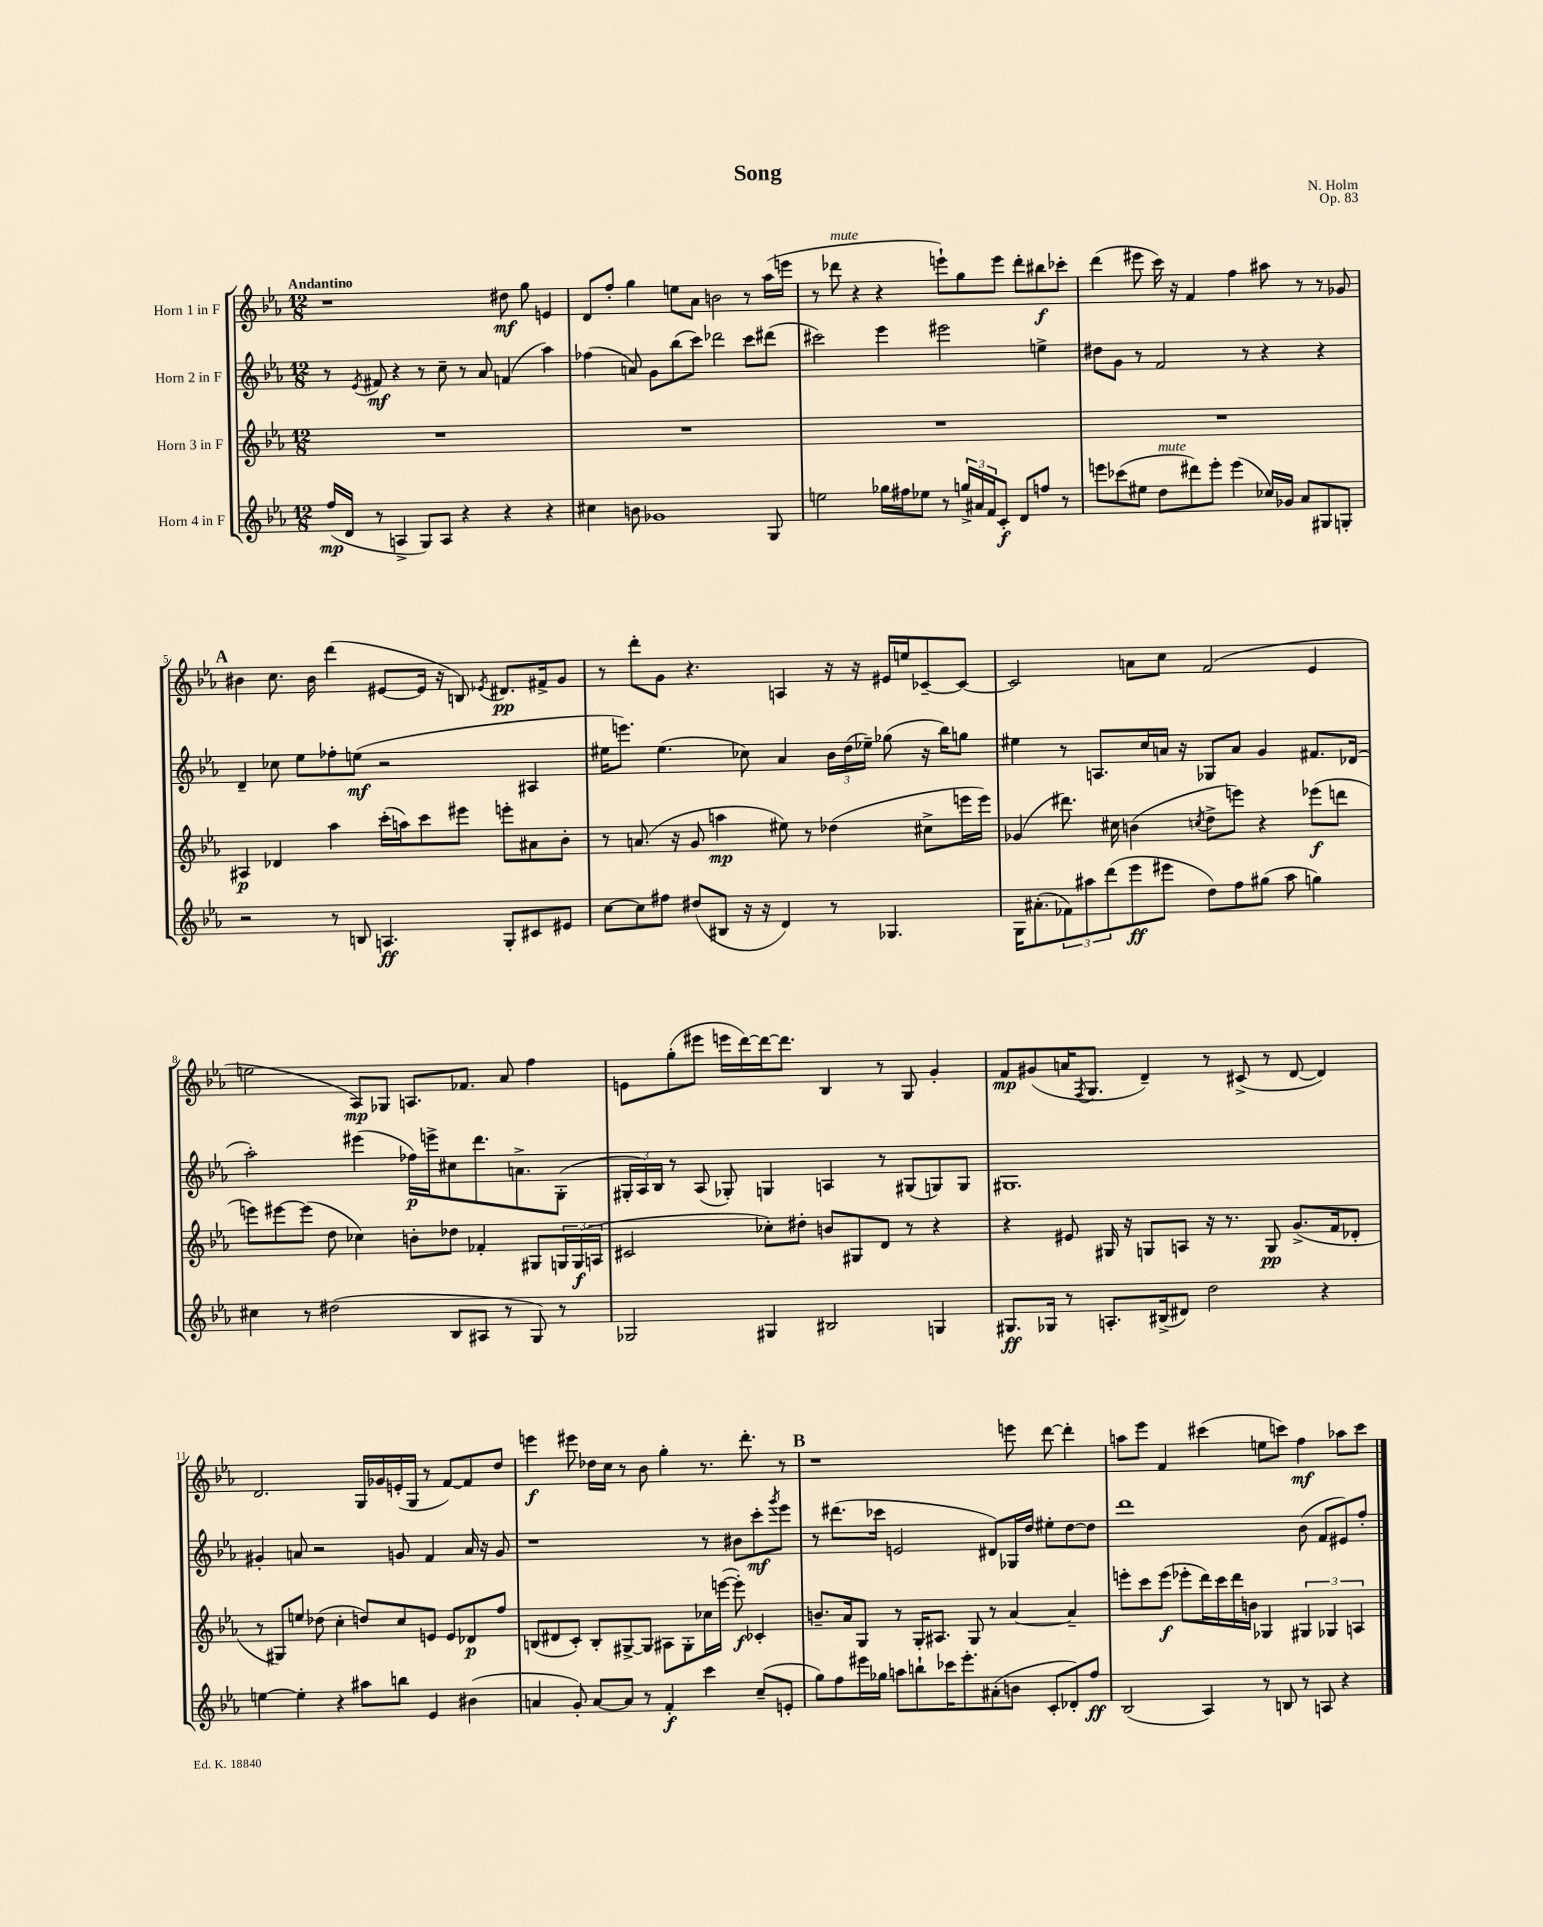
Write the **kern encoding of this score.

**kern	**dynam	**kern	**dynam	**kern	**dynam	**kern	**dynam
*part4	*part4	*part3	*part3	*part2	*part2	*part1	*part1
*staff4	*staff4	*staff3	*staff3	*staff2	*staff2	*staff1	*staff1
*I"Horn 4 in F	*	*I"Horn 3 in F	*	*I"Horn 2 in F	*	*I"Horn 1 in F	*
*clefG2	*	*clefG2	*	*clefG2	*	*clefG2	*
*k[b-e-a-]	*	*k[b-e-a-]	*	*k[b-e-a-]	*	*k[b-e-a-]	*
*M12/8	*	*M12/8	*	*M12/8	*	*M12/8	*
=1	=1	=1	=1	=1	=1	=1	=1
!	!	!	!	!	!	!LO:TX:a:B:t=Andantino	!
(16ff/LL	mp	1.r	.	8r	.	1r	.
16d/JJ	.	.	.	.	.	.	.
.	.	.	.	8qe-/	.	.	.
8r	.	.	.	8f#X/	mf	.	.
4An^/	.	.	.	4r	.	.	.
8G/L)	.	.	.	8r	.	.	.
8A/J	.	.	.	8cc~\	.	.	.
4r	.	.	.	8r	.	.	.
.	.	.	.	8a-/	.	.	.
4r	.	.	.	(4fn/	.	8dd#X\	mf
.	.	.	.	.	.	8gg\	.
4r	.	.	.	4aa-\)	.	4en/	.
=2	=2	=2	=2	=2	=2	=2	=2
4cc#X\	.	1.r	.	(4ff-X\	.	8d/L	.
.	.	.	.	.	.	8ff'/J	.
8bn\	.	.	.	8an/)	.	4gg\	.
1g-X	.	.	.	8g\L	.	.	.
.	.	.	.	(8bb-\	.	8een\L	.
.	.	.	.	8ccc\J)	.	8a-\J	.
.	.	.	.	2ddd-X\	.	2bn\	.
.	.	.	.	8ccc\L	.	8r	.
8G/	.	.	.	(8ddd#X\J	.	(16aa-\LL	.
.	.	.	.	.	.	16eeen\JJ	.
=3	=3	=3	=3	=3	=3	=3	=3
2een\	.	1.r	.	2ccc#X\)	.	8r	.
!	!	!	!	!	!	!LO:TX:a:i:t=mute	!
.	.	.	.	.	.	8ddd-X\	.
.	.	.	.	.	.	4r	.
16gg-X\LL	.	.	.	4eee-\	.	4r	.
16ff#X\J	.	.	.	.	.	.	.
8ee-X\J	.	.	.	.	.	.	.
8r	.	.	.	2eee#X\	.	8eeen`\L)	.
24ggn^/LL	.	.	.	.	.	8gg\	.
24a#X/	.	.	.	.	.	.	.
24f/J	.	.	.	.	.	.	.
8c'/J	f	.	.	.	.	8eee\J	.
8d/L	.	.	.	.	.	8ddd-'\L	.
8ffn/J	.	.	.	4een^\	.	8bb#X\	f
8r	.	.	.	.	.	8ccc-X'\J	.
=4	=4	=4	=4	=4	=4	=4	=4
8eeen\L	.	1.r	.	8dd#X\L	.	(4ddd\	.
(8ccc-X\	.	.	.	8g\J	.	.	.
8ee#X\J	.	.	.	8r	.	8eee#X\	.
!LO:TX:a:i:t=mute	!	!	!	!	!	!	!
8dd\L	.	.	.	2f/	.	16ccc\)	.
.	.	.	.	.	.	16r	.
8ddd#X\)	.	.	.	.	.	4f/	.
8eee'\J	.	.	.	.	.	.	.
(4eee\	.	.	.	.	.	4ff\	.
.	.	.	.	8r	.	.	.
16cc-X/LL)	.	.	.	4r	.	8aa#X\	.
16g-X/JJ	.	.	.	.	.	.	.
8a-/L	.	.	.	.	.	8r	.
8G#X/	.	.	.	4r	.	8r	.
8Gn'/J	.	.	.	.	.	8g-X/	.
!!LO:LB:g=z
!!LO:REH:place=s1:t=A
=5	=5	=5	=5	=5	=5	=5	=5
2r	.	4A#X/	p	4d~/	.	4b#X\	.
.	.	4d-X/	.	8cc-X\	.	8.cc\	.
.	.	.	.	8ee-\L	.	.	.
.	.	.	.	.	.	16b#\	.
8r	.	4aa-\	.	8ff-X'\	.	(4ddd\	.
8Bn/	.	.	.	(8een\J	mf	.	.
4.An/	ff	(16ccc'\LL	.	2r	.	[8e#X/L	.
.	.	16aan\J)	.	.	.	.	.
.	.	8ccc\	.	.	.	16e#/Jk]	.
.	.	.	.	.	.	16r	.
.	.	8eee#X\J	.	.	.	8Bn/)	.
.	.	.	.	.	.	8qe-X/	.
8G'/L	.	8eeen'\L	.	.	.	8.d#X/L	pp
8c#X/	.	8a#X\	.	4A#X/	.	.	.
.	.	.	.	.	.	16f#X^/k	.
8e#X/J	.	8b-'\J	.	.	.	8g/J	.
=6	=6	=6	=6	=6	=6	=6	=6
[8cc\L	.	8r	.	16ee#X\KL	.	8r	.
.	.	.	.	8.eeen\J)	.	.	.
8cc\]	.	(8.an/	.	.	.	8ddd'\L	.
8ff#X\J	.	.	.	(4.ee#\	.	8g\J	.
.	.	16r	.	.	.	.	.
(8dd#X/L	.	8g/	.	.	.	4.r	.
8B#X/J	.	4aan\	mp	.	.	.	.
16r	.	.	.	8cc-X\)	.	.	.
16r	.	.	.	.	.	.	.
4d/)	.	8ee#X\)	.	4a-/	.	4An/	.
.	.	8r	.	.	.	.	.
8r	.	(4dd-X\	.	24b-\LL	.	16r	.
.	.	.	.	(24dd\	.	.	.
.	.	.	.	.	.	16r	.
.	.	.	.	24ee-X~\JJ)	.	.	.
4.G-X/	.	.	.	(8gg-X\	.	16e#X/LL	.
.	.	.	.	.	.	16een/J	.
.	.	8cc#X^\L	.	16r	.	[8c-X~/	.
.	.	.	.	16bb-\KL)	.	.	.
.	.	16eeen\L	.	8ggn\J	.	8c-/J_	.
.	.	16eee\JJ)	.	.	.	.	.
=7	=7	=7	=7	=7	=7	=7	=7
16G\KL	.	(4g-X/	.	4ee#X\	.	2c-/]	.
(8.a#X'\	.	.	.	.	.	.	.
12f-X\)	.	8.ddd#X\)	.	8r	.	.	.
12aa#X\	.	.	.	.	.	.	.
.	.	.	.	8.An/L	.	.	.
(12ddd\	.	.	.	.	.	.	.
.	.	16cc#X\	.	.	.	.	.
8eee-\	ff	(4bn\	.	.	.	8an\L	.
.	.	.	.	16cc/L	.	.	.
8eee#X\J	.	.	.	16an/JJ	.	8cc\J	.
.	.	.	.	16r	.	.	.
.	.	8qccn/	.	.	.	.	.
8dd\L)	.	8dd^\L	.	8G-X/L	.	(2f/	.
8ff\	.	8eeen\J)	.	8a/J	.	.	.
(8gg#X\J	.	4r	.	4g/	.	.	.
8aa#\	.	.	.	.	.	.	.
4ggn\)	.	(8eee-X\L	f	8.f#X/L	.	4e-/	.
.	.	8dddn\J	.	.	.	.	.
.	.	.	.	(16d-X/Jk	.	.	.
!!LO:LB:g=z
=8	=8	=8	=8	=8	=8	=8	=8
4cc#X\	.	8eeen\L)	.	2aa-'\)	.	2een\	.
.	.	[8eee#X\	.	.	.	.	.
8r	.	(8eee#\J]	.	.	.	.	.
(2dd#X\	.	8dd\	.	.	.	.	.
.	.	4cc-X\)	.	(4eee#X\	.	8A-/L)	mp
.	.	.	.	.	.	8G-X/J	.
.	.	8bn'\L	.	16ff-X\LL)	p	8.An/L	.
.	.	.	.	16eeen^\J	.	.	.
8B-/L	.	8dd-X\J	.	8cc#X\	.	.	.
.	.	.	.	.	.	8.f-X/J	.
8A#X/J	.	4f-X'/	.	8.ddd\	.	.	.
8r	.	.	.	.	.	8a-/	.
.	.	.	.	8.an^\	.	.	.
8G/)	.	8G#X/L	.	.	.	4ff\	.
8r	.	24Gn/L	.	(8G'\J	.	.	.
.	.	(24G/	f	.	.	.	.
.	.	24An/JJ	.	.	.	.	.
=9	=9	=9	=9	=9	=9	=9	=9
2G-X/	.	2c#X/	.	24G#X'/LL	.	8en\L	.
.	.	.	.	24A-/)	.	.	.
.	.	.	.	24B-/JJ	.	.	.
.	.	.	.	8r	.	(8gg'\	.
.	.	.	.	(8A-/	.	8eee#X\J	.
.	.	.	.	8G-X'/)	.	16eeen\LL	.
.	.	.	.	.	.	[16ddd\)	.
4G#X/	.	8cc-X'\L)	.	4Gn/	.	16ddd\J_	.
.	.	.	.	.	.	8.ddd\J]	.
.	.	8dd#X'\J	.	.	.	.	.
2B#X/	.	8bn/L	.	4An/	.	4B-/	.
.	.	8G#X/	.	.	.	.	.
.	.	8d/J	.	8r	.	8r	.
.	.	8r	.	(8G#X/L	.	8G/	.
4Gn/	.	4r	.	8Gn/)	.	4g'/	.
.	.	.	.	8G/J	.	.	.
=10	=10	=10	=10	=10	=10	=10	=10
8.G#X/L	ff	4r	.	1.G#X	.	8f/L	mp
.	.	.	.	.	.	(8g#X/	.
16G-X/Jk	.	.	.	.	.	.	.
8r	.	8e#X/	.	.	.	16an/K	.
.	.	.	.	.	.	8qF/	.
.	.	.	.	.	.	8.G/J	.
8.An'/L	.	16G#X/	.	.	.	.	.
.	.	16r	.	.	.	.	.
.	.	8Gn/L	.	.	.	4d~/)	.
(16B#X^/k	.	.	.	.	.	.	.
8d#X/J)	.	8An/J	.	.	.	.	.
2dd\	.	16r	.	.	.	8r	.
.	.	8.r	.	.	.	.	.
.	.	.	.	.	.	(8c#X^/	.
.	.	8G/	pp	.	.	8r	.
.	.	(8.g^/L	.	.	.	[8d/	.
4r	.	.	.	.	.	4d/])	.
.	.	16f/k	.	.	.	.	.
.	.	8d-X'/J	.	.	.	.	.
!!LO:LB:g=z
=11	=11	=11	=11	=11	=11	=11	=11
[4een\	.	8r	.	4g#X'/	.	2.d/	.
.	.	8G#X/L)	.	.	.	.	.
4ee'\]	.	8een/J	.	8an/	.	.	.
.	.	(8dd-X\	.	2r	.	.	.
4r	.	4cc'\	.	.	.	.	.
8aa#X\L	.	8ddn/L)	.	.	.	16G/LL	.
.	.	.	.	.	.	16g-X/	.
8bbn\J	.	8cc/	.	8gn/	.	(16en'/	.
.	.	.	.	.	.	16G/JJ	.
4e-/	.	8en/J	.	4f/	.	8r	.
.	.	8e/L	.	.	.	[8f/L)	.
(4b#X\	.	8d-X/	p	16a/	.	8f/]	.
.	.	.	.	16r	.	.	.
.	.	8ff/J	.	8g/	.	8dd/J	.
=12	=12	=12	=12	=12	=12	=12	=12
4an/	.	(8Bn/L	.	1r	.	4eeen\	f
.	.	8d#X/	.	.	.	.	.
8g'/)	.	8c'/J)	.	.	.	8eee#X\	.
[8a/L	.	8B'/L	.	.	.	16dd-X\LL	.
.	.	.	.	.	.	16cc\JJ	.
8a/J]	.	[8G#X^/	.	.	.	8r	.
8r	.	8G#/J]	.	.	.	8b-\	.
4f'/	f	8A#X\L	.	.	.	4gg'\	.
.	.	8G#'\	.	.	.	.	.
4ccc\	.	16cc-X\L	.	8r	.	8.r	.
.	.	([16eeen\JJ	.	.	.	.	.
.	.	8eee'\])	f	8b#X\L	.	.	.
.	.	.	.	.	.	8.ddd'\	.
(8cc~/L	.	4c-X'/	.	8ccc'\	mf	.	.
.	.	.	.	8qggg/	.	.	.
8en'/J	.	.	.	8eee-\J	.	8r	.
!!LO:REH:place=s1:t=B
=13	=13	=13	=13	=13	=13	=13	=13
8gg\L)	.	8.bn~/L	.	8r	.	1r	.
8ff\	.	.	.	(8.ddd#X\L	.	.	.
.	.	16a-/k	.	.	.	.	.
16eee#X\L	.	8G/J	.	.	.	.	.
16gg-X\JJ	.	.	.	16ccc-X\Jk	.	.	.
8aan\L	.	8r	.	2en/	.	.	.
8bbn`\	.	16G'/KL	.	.	.	.	.
.	.	8.A#X/J	.	.	.	.	.
16ccc-X\K	.	.	.	.	.	.	.
8.eee#'\	.	.	.	.	.	.	.
.	.	8G/	.	.	.	.	.
(8a#X'\	.	8r	.	8d#X/L)	.	.	.
8bn\J	.	[4a-/	.	16G-X/L	.	8eeen\	.
.	.	.	.	16dd/JJ	.	.	.
8c'/L	.	.	.	8ee#X'\L	.	[8ddd\	.
8d-X'/)	.	4a-~/]	.	[8dd\	.	4ddd'\]	.
8ff/J	ff	.	.	8dd\J]	.	.	.
=14	=14	=14	=14	=14	=14	=14	=14
(2B-/	.	8eeen'\L	.	1ddd	.	8aan\L	.
.	.	8ccc\	.	.	.	8eee-\J	.
.	.	(8eee\J	f	.	.	4f/	.
.	.	8eee-X'\L	.	.	.	.	.
4A-/)	.	16ddd\L)	.	.	.	(4ccc#X\	.
.	.	16ccc\	.	.	.	.	.
.	.	16ddd\	.	.	.	.	.
.	.	16bn\JJ	.	.	.	.	.
8r	.	4G-X/	.	.	.	8een\L	.
8Bn/	.	.	.	.	.	8cccn\J)	.
8r	.	6G#X/	.	(8b-\	.	4ff\	mf
8An/	.	.	.	8f/L	.	.	.
.	.	6G-X/	.	.	.	.	.
4r	.	.	.	8e#X/)	.	8aa-X\L	.
.	.	6An/	.	.	.	.	.
.	.	.	.	8ff'/J	.	8ccc\J	.
==	==	==	==	==	==	==	==
*-	*-	*-	*-	*-	*-	*-	*-
